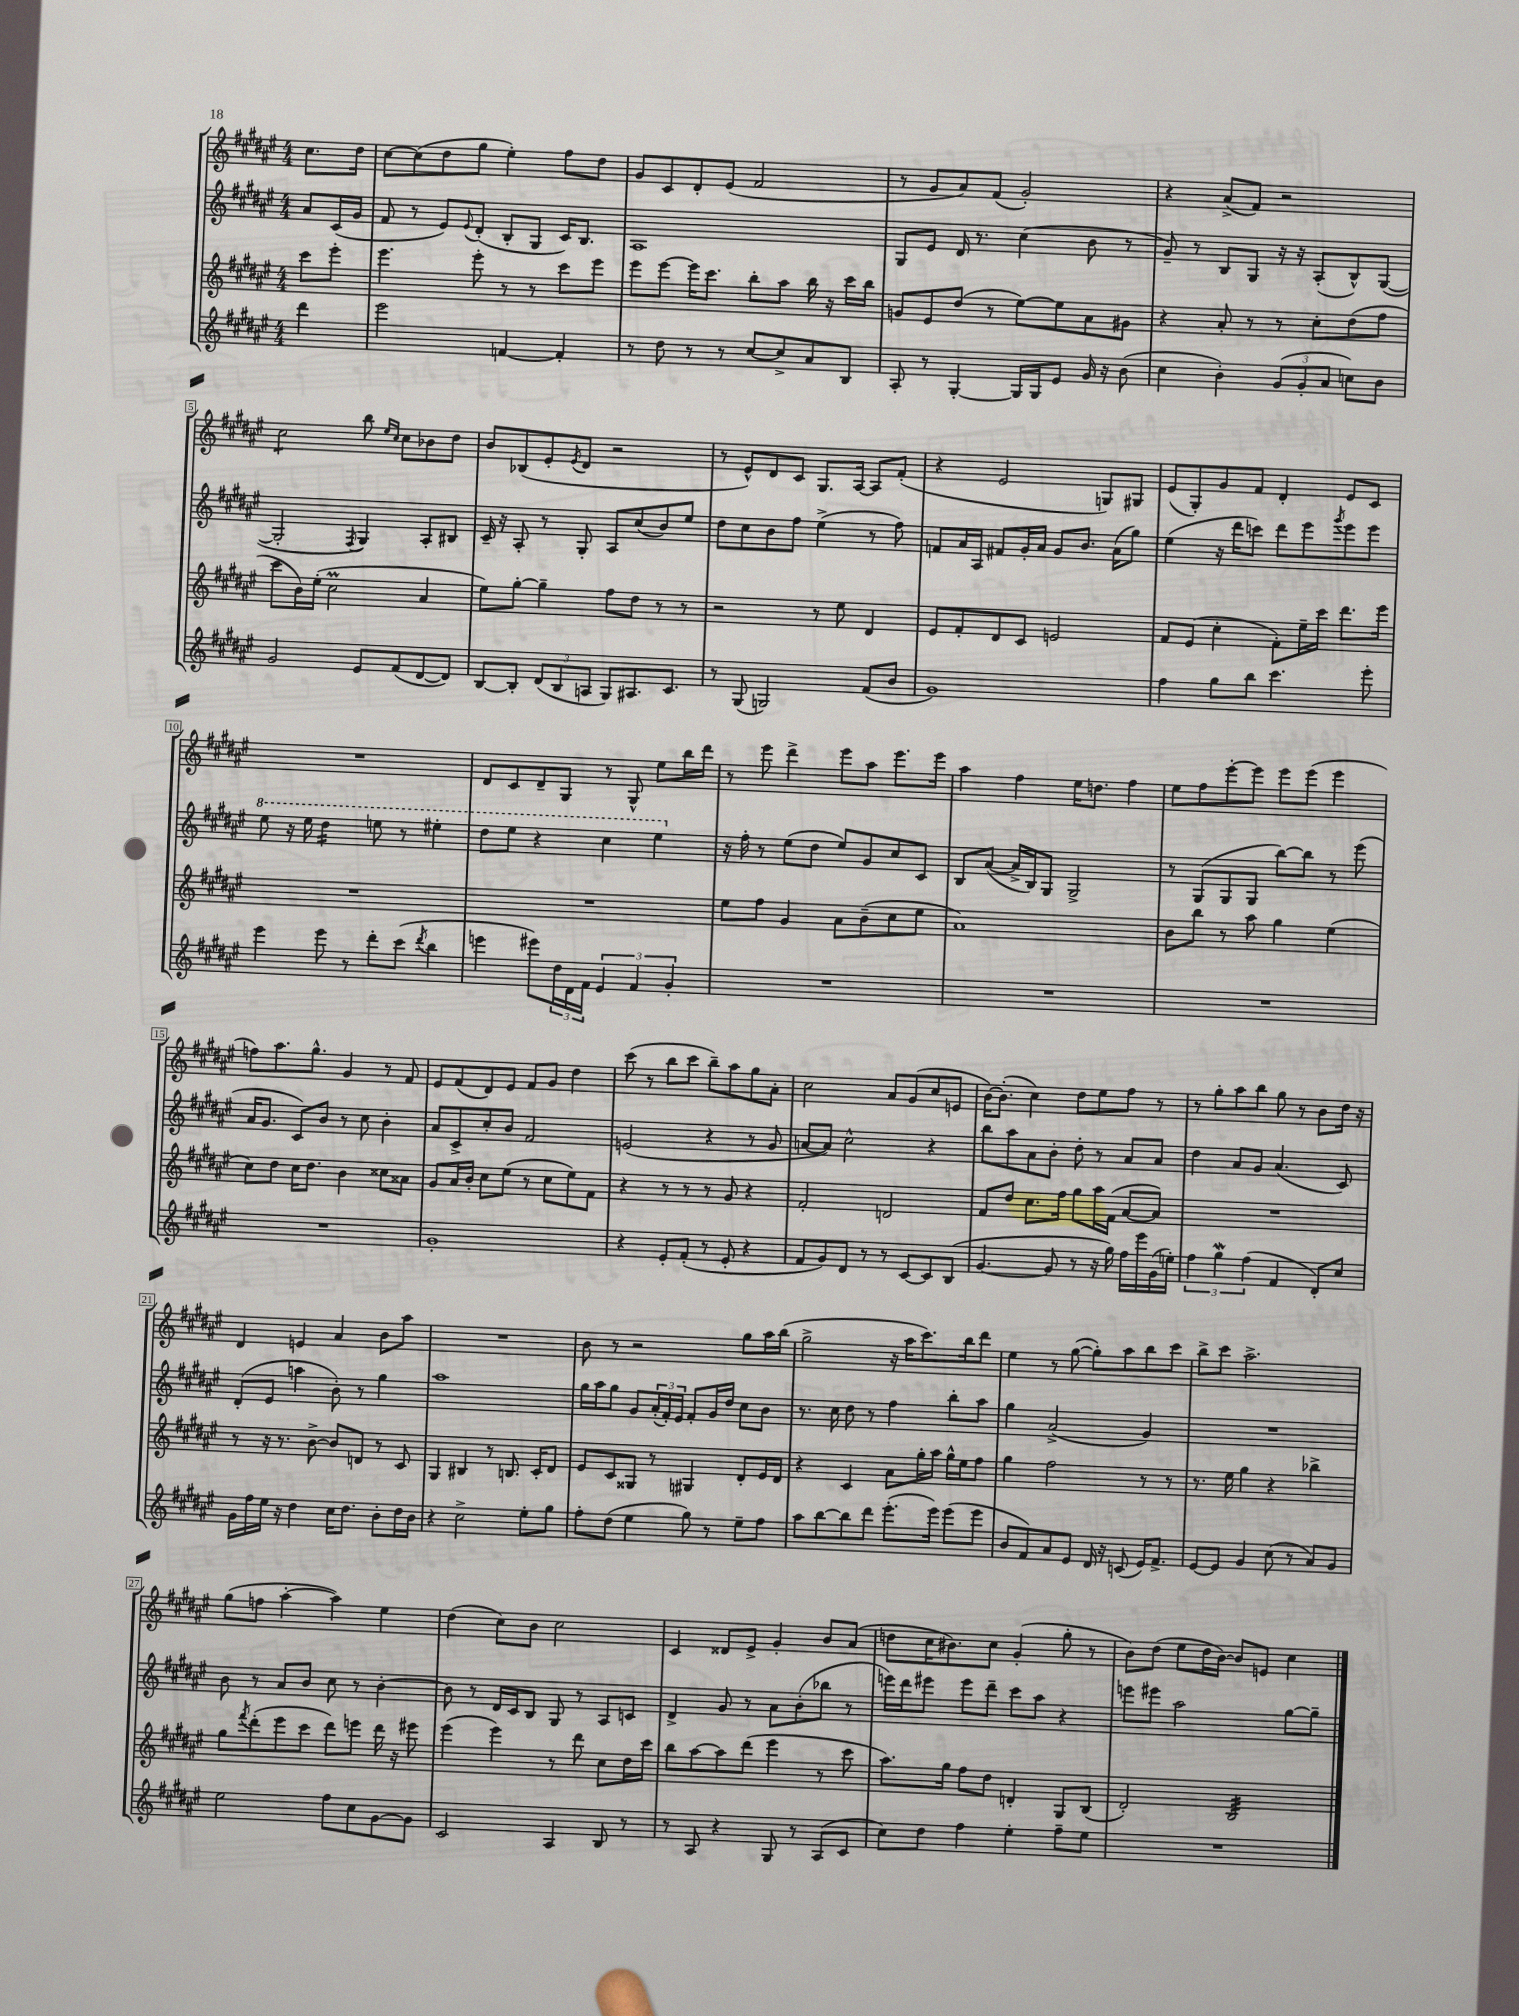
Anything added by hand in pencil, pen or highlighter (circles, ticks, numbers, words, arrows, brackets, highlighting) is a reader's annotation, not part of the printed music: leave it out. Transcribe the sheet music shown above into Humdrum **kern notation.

**kern	**kern	**kern	**kern
*part4	*part3	*part2	*part1
*staff4	*staff3	*staff2	*staff1
*clefG2	*clefG2	*clefG2	*clefG2
*k[f#c#g#d#a#e#]	*k[f#c#g#d#a#e#]	*k[f#c#g#d#a#e#]	*k[f#c#g#d#a#e#]
*M4/4	*M4/4	*M4/4	*M4/4
=	=	=	=
4ddd#\	8ccc#\L	8a#/L	8.cc#\L
.	8eee#'\J	(16c#/L	.
.	.	16g#/JJ	16dd#\Jk
=1	=1	=1	=1
2eee#\	4.eee#\	8f#/	[8cc#\L
.	.	8r	(8cc#\]
.	.	8e#/L)	8dd#\
.	.	8qqe#/	.
.	8eee#'\	(8d#'/J	8gg#\J
[4fn/	8r	8B'/L	4ee#'\)
.	8r	8G#/J	.
4f'/]	8ccc#\L	16c#/KL)	8ff#\L
.	.	8.B/J	.
.	8eee#\J	.	8dd#\J
=2	=2	=2	=2
8r	8eee#\L	1A#	8g#/L
8dd#\	[8eee#\J	.	8c#/
8r	16eee#\KL]	.	8d#'/
.	8.ccc#\J	.	.
8r	.	.	(8e#/J
[8cc#/L	8bb'\L	.	2f#/
8cc#^/]	8aa#\J	.	.
8a#/	16bb\	.	.
.	16r	.	.
8B/J	16ccc#\LL	.	.
.	16bb\JJ	.	.
=3	=3	=3	=3
8A#'/	8gn/L	8G#/L	8r
8r	8e#/	8e#/J	8g#/L
[4G#'/	(8dd#/J	16d#/	8a#/)
.	.	8.r	.
.	8r	.	(8f#/J
16G#/LL]	[8ee#\L)	(4cc#\	2g#'/)
16G#/J	.	.	.
8e#/J	8ee#\]	.	.
16g#/	8a#\	8b\	.
16r	.	.	.
(8b\	8g#X\J	8r	.
=4	=4	=4	=4
4cc#\	4r	8g#~/)	4r
.	.	8r	.
4b'\)	8a#'/	8B/L	(8a#^/L
.	8r	8G#/J	8f#/J)
(12g#/L	8r	16r	2r
.	.	16r	.
12g#'/	.	.	.
.	8cc#'\L	(8A#'/L	.
12a#/J	.	.	.
8ccn\L)	(8dd#\	8B^^/)	.
8b\J	8ff#\J	([8G#/J	.
!!LO:LB:g=z
=5	=5	=5	=5
*	*	*	*tremolo
2g#/	8ccc#\L	2G#'/]	8cc#\L
.	16b\L)	.	8cc#\
.	(16ee#'\JJ	.	.
.	2cc#M\	.	8cc#\
.	.	.	8cc#\J
*	*	*	*Xtremolo
.	.	8qF#/	.
8e#/L	.	4G#/)	8bb\
.	.	.	16qqee#/LL
.	.	.	16qqcc#/JJ
(8f#/	.	.	8cc#\L
[8d#/	4a#/	8A#'/L	8b-X\
8d#/J])	.	8B#X/J	8dd#\J
=6	=6	=6	=6
[8B/L	8ee#\L)	16c#~/	8b/L
.	.	16r	.
8B'/J]	[8gg#'\J	8A#'/	(8B-X/
(12d#/L	4gg#~\]	8r	8e#'/
12B/	.	.	.
.	.	.	8qe#/
.	.	8G#'/	8d#/J
12An/J	.	.	.
8G#/L)	8ff#\L	8A#/L	2r
8.A#X/	8dd#\J	(8cc#/	.
.	8r	8b/)	.
8.c#/J	.	.	.
.	8r	8ee#/J	.
=7	=7	=7	=7
8r	2r	8dd#\L	8r
(8G#/	.	8cc#\	8e#^^/L)
2Gn/)	.	8b\	8d#/
.	.	8ff#\J	8c#/J
.	8r	(4ee#^\	8.G#/L
.	8ee#\	.	.
.	.	.	[16A#/Jk
(8f#/L	4d#/	8r	8A#/L]
8b/J	.	8ff#\)	(8f#'/J
=8	=8	=8	=8
1g#)	8e#/L	8fn/L	4r
.	8f#'/	16a#/L	.
.	.	16A#/JJ	.
.	8d#/	8f#X/L	2e#/
.	8c#/J	16g#'/L	.
.	.	16a#/JJ	.
.	2en/	8g#/L	.
.	.	8.b/J	.
.	.	.	8Gn/L)
.	.	(16a#\KL	.
.	.	8gg#\J)	8G#X/J
=9	=9	=9	=9
4ff#\	8f#/L	(4ee#\	(8e#/L
.	(8e#/J	.	8G#'/)
8gg#\L	4cc#'\	16r	8g#/
.	.	16ddd#\KL	.
8bb\J	.	8cccn\J)	8f#/J
4.ccc#\	8f#'\L)	8ddd#\L	4d#'/
.	16ee#~\L	8eee#\	.
.	16ccc#\JJ	.	.
.	.	8qggg#/	.
.	8.ddd#\L	8eee#\	8e#/L
8eee#'\	.	8eee#\J	8c#/J
.	16eee#\Jk	.	.
!!LO:LB:g=z
=10	=10	=10	=10
*	*	*8va	*
4eee#\	1r	8eee#\	1r
.	.	16r	.
.	.	16eee#\	.
*	*	*tremolo	*
8eee#\	.	16ddd#\LL	.
.	.	16ddd#\	.
8r	.	16ddd#\	.
.	.	16ddd#\JJ	.
*	*	*Xtremolo	*
8ddd#'\L	.	8eeen\	.
(8ccc#\J	.	8r	.
8qddd#/	.	.	.
4bb\	.	4eee#X'\	.
=11	=11	=11	=11
4eeen\	1r	8ddd#\L	8d#/L
.	.	8eee#\J	8c#/
8eee#X\L)	.	4r	8d#~/
24dd#\L	.	.	8G#/J
24d#\	.	.	.
24f#\JJ	.	.	.
6e#/	.	4ccc#\	8r
.	.	.	8G#^^/
6f#/	.	.	.
.	.	4eee#\	8ee#\L
6g#'/	.	.	.
.	.	.	16bb\L
.	.	.	16ddd#\JJ
=12	=12	=12	=12
*	*	*X8va	*
1r	8ee#\L	16r	8r
.	.	16ff#'\	.
.	8ff#\J	8r	8eee#\
.	4g#/	(8ee#\L	4ddd#^\
.	.	8dd#\J	.
.	8a#\L	8ee#/L)	8eee#\L
.	(8b~\	8g#/	8aa#\J
.	8cc#\	8cc#/	8.eee#\L
.	8ee#\J	8c#/J	.
.	.	.	16eee#\Jk
=13	=13	=13	=13
1r	1a#)	8B/L	4aa#\
.	.	([8a#/J	.
.	.	16a#^/LL]	4ff#\
.	.	16B/J)	.
.	.	8G#/J	.
.	.	2G#^/	16ee#\KL
.	.	.	8.ddn\J
.	.	.	4ff#\
=14	=14	=14	=14
1r	8b\L	8r	8ee#\L
.	8bb\J	(8G#/L	8ff#\
.	8r	8G#/	[8eee#'\
.	8aa#\	8G#/J	8eee#\J]
.	4gg#\	[8bb\L)	8eee#\L
.	.	8bb\J]	(8eee#\J
.	(4ee#\	8r	4eee#\
.	.	(8eee#\	.
!!LO:LB:g=z
=15	=15	=15	=15
1r	8cc#\L)	16a#/KL	8ffn\L)
.	.	8.g#/J	.
.	8dd#\J	.	8.aa#\
.	16cc#\KL	8c#/L)	.
.	8.dd#\J	.	8.gg#^^\J
.	.	8b/J	.
.	4b\	8r	4g#/
.	.	8cc#\	.
.	8cc##X\L	4b'\	8r
.	8a##X\J	.	8f#/
=16	=16	=16	=16
1g#'	8g#/L	8a#/L	8e#/L
.	16a#/L	8c#^/	(8f#/
.	16b'/JJ	.	.
.	8cc#\L	8cc#'/	8d#/)
.	(8ee#\J	8b/J	8e#/J
.	8r	2f#/	8f#/L
.	8cc#\L	.	8g#/J
.	8ee#\)	.	4dd#\
.	8f#\J	.	.
=17	=17	=17	=17
4r	4r	(2en/	(8ccc#\
.	.	.	8r
8e#'/L	8r	.	8bb\L
(8f#'/J	8r	.	8ccc#\J
8r	8r	4r	8bb~\L)
8e#'/	8g#/	.	8aa#\
4r	4r	8r	8gg#\
.	.	8g#/	8a#'\J
=18	=18	=18	=18
8f#/L	2f#'/	[8an/L	2cc#\
8g#/)	.	8a/J])	.
8d#/J	.	2cc#^^\	.
8r	.	.	.
8r	2dn/	.	8a#/L
[8c#/L	.	.	(8g#/
8c#/]	.	4r	8cc#/
(8B/J	.	.	8en/J
=19	=19	=19	=19
[4.g#/	8f#/L	8bb\L	[16b\KL)
.	.	.	(8.b'\J]
.	8dd#/J	8aa#\	.
.	8.cc#\L	8a#\	4cc#\)
8g#/]	.	8b'\J	.
.	16ff#\Jk	.	.
8r	8gg#\L	8dd#'\	8dd#\L
16r	16aa#\L	8r	8ee#\
16gg#\)	(16f#\JJ	.	.
16ff#\LL	[8a#/L	8a#/L	8ff#\J
16eee#\	.	.	.
(16g#\	8a#/J])	8a#/J	8r
16een'\JJ)	.	.	.
=20	=20	=20	=20
6ff#\	1r	4dd#\	8r
.	.	.	8gg#'\L
6gg#W\	.	.	.
.	.	8a#/L	8aa#\
(6ff#\	.	.	.
.	.	8g#/J	8bb\J
4f#/	.	(4.a#/	8gg#\
.	.	.	8r
8d#'/L)	.	.	8b\L
8cc#/J	.	8c#/)	16dd#\Jk
.	.	.	16r
!!LO:LB:g=z
=21	=21	=21	=21
16g#\LL	8r	(8d#'/L	4d#/
16ff#\	.	.	.
16ee#\JJ	16r	8e#/J	.
16r	8.r	.	.
4dd#\	.	4aan\	4en/
.	[8b^\	.	.
16cc#\KL	8b/L]	8b'\)	4a#/
8.dd#\J	.	.	.
.	8dn/J	8r	.
8b'\L	8r	4gg#\	8b\L
16dd#\L	8c#/	.	8aa#\J
16b\JJ	.	.	.
=22	=22	=22	=22
4r	4G#/	1aa#	1r
2cc#^\	4B#X/	.	.
.	8r	.	.
.	8.Bn/	.	.
8ee#'\L	.	.	.
.	16c#'/KL	.	.
8gg#\J	8d#/J	.	.
=23	=23	=23	=23
8ff#'\L	8e#/L	16gg#\LL	8b\
.	.	16aa#\J	.
(8dd#\J	8c#/	8gg#\J	8r
4ee#\	8G##X/J	8g#/L	2r
.	8r	(24a#'/L	.
.	.	24f#'/)	.
.	.	24e#/JJ	.
8gg#\)	4G#X/	8f#'/L	.
8r	.	16g#/L	.
.	.	16dd#/JJ	.
8ee#~\L	8d#'/L	8cc#\L	8gg#\L
8ff#\J	16e#/L	8b\J	16aa#\L
.	16d#/JJ	.	(16bb\JJ
=24	=24	=24	=24
8aa#\L	4r	8.r	2gg#^\
[8bb\	.	.	.
.	.	16cc#\	.
8bb\]	4c#/	8dd#\	.
8ddd#\J	.	8r	.
(8.eee#'\L	8a#\L	4ff#\	16r
.	.	.	16aa#\KL
.	16gg#'\L	.	8.ccc#\)
16eee#\Jk)	16aa#\JJ	.	.
(8eee#\L	16gg#^^\LL	8bb'\L	.
.	16ee#\J	.	16bb\k
8eee#\J	8ff#\J	8aa#\J	8ddd#\J
=25	=25	=25	=25
8b/L	4gg#\	4gg#\	4ee#\
8f#/)	.	.	.
8a#/	2ff#\	(2a#^/	8r
8e#/J	.	.	([8gg#\
16d#/	.	.	8gg#'\L])
16r	.	.	.
(8cn/	.	.	8aa#\
16e#/KL)	8r	4g#/)	8bb\
8.f#^/J	.	.	.
.	8r	.	8ccc#\J
=26	=26	=26	=26
[8e#/L	8.r	1r	8bb^\L
8e#/J]	.	.	8ccc#\J
.	16ee#\	.	.
4g#/	4gg#\	.	2.aa#^\
(8cc#\	4r	.	.
8r	.	.	.
8a#/L)	4bb-X^\	.	.
8g#/J	.	.	.
!!LO:LB:g=z
=27	=27	=27	=27
2ee#\	8gg#\L	8b\	(8gg#\L
.	8qfff#/	.	.
.	(8ddd#'\	8r	8ffn\J
.	8eee#\	8a#/L	[4aa#'\
.	8ccc#\J	8b/J	.
8ff#\L	8ddd#\L)	8cc#\	4aa#\])
8cc#\	8eeen\J	8r	.
[8g#\	16ddd#\	[4b'\	4ee#\
.	16r	.	.
8g#\J]	8eee#X\	.	.
=28	=28	=28	=28
2c#/	(4eee#\	8b\]	(4dd#\
.	.	8r	.
.	4eee#\)	16d#/LL	8cc#\L)
.	.	16c#/J	.
.	.	8B/J	8b\J
4A#/	8r	8G#/	2cc#\
.	8ddd#\	8r	.
8B/	8cc#\L	8A#/L	.
8r	16dd#\L	8cn/J	.
.	16ccc#\JJ	.	.
=29	=29	=29	=29
8r	8bb\L	4d#^/	4c#/
8A#/	[8aa#\	.	.
4r	8aa#\]	8g#/	8d##X/L
.	(8ddd#\J	8r	8e#^/J
8G#/	4eee#\	8a#\L	4g#'/
8r	.	(8b'\	.
(8A#/L	8r	8bb-X\J	8b/L
8c#/J	8ccc#\	8r	(8a#/J
=30	=30	=30	=30
8cc#\L)	8.aa#\L)	16eeen\LL)	8ddn\L
.	.	16ddd#\J	.
8dd#\J	.	8eee#X\J	16cc#\K
.	16gg#\Jk	.	8.b#X\)
4ff#\	8ff#\L	8eee#\L	.
.	8dd#\J	8ddd#~\J	8cc#\J
4ee#'\	4dn'/	8ccc#\L	(4g#'/
.	.	8aa#\J	.
8ff#~\L	8G#/L	4r	8gg#'\
8ee#\J	(8B/J	.	8r
=31	=31	=31	=31
1r	2d#'/)	8eeen\L	8b\L)
.	.	8eee#X\J	(8dd#\J
.	.	2aa#\	8ee#\L
.	.	.	16dd#\L
.	.	.	[16b\JJ)
*	*tremolo	*	*
.	32B/LLL	.	8b/L]
.	32B/	.	.
.	32B/	.	.
.	32B/	.	.
.	32B/	.	8en/J
.	32B/	.	.
.	32B/	.	.
.	32B/	.	.
.	32B/	[8gg#\L	4cc#\
.	32B/	.	.
.	32B/	.	.
.	32B/	.	.
.	32B/	8gg#~\J]	.
.	32B/	.	.
.	32B/	.	.
.	32B/JJJ	.	.
*	*Xtremolo	*	*
==	==	==	==
*-	*-	*-	*-
